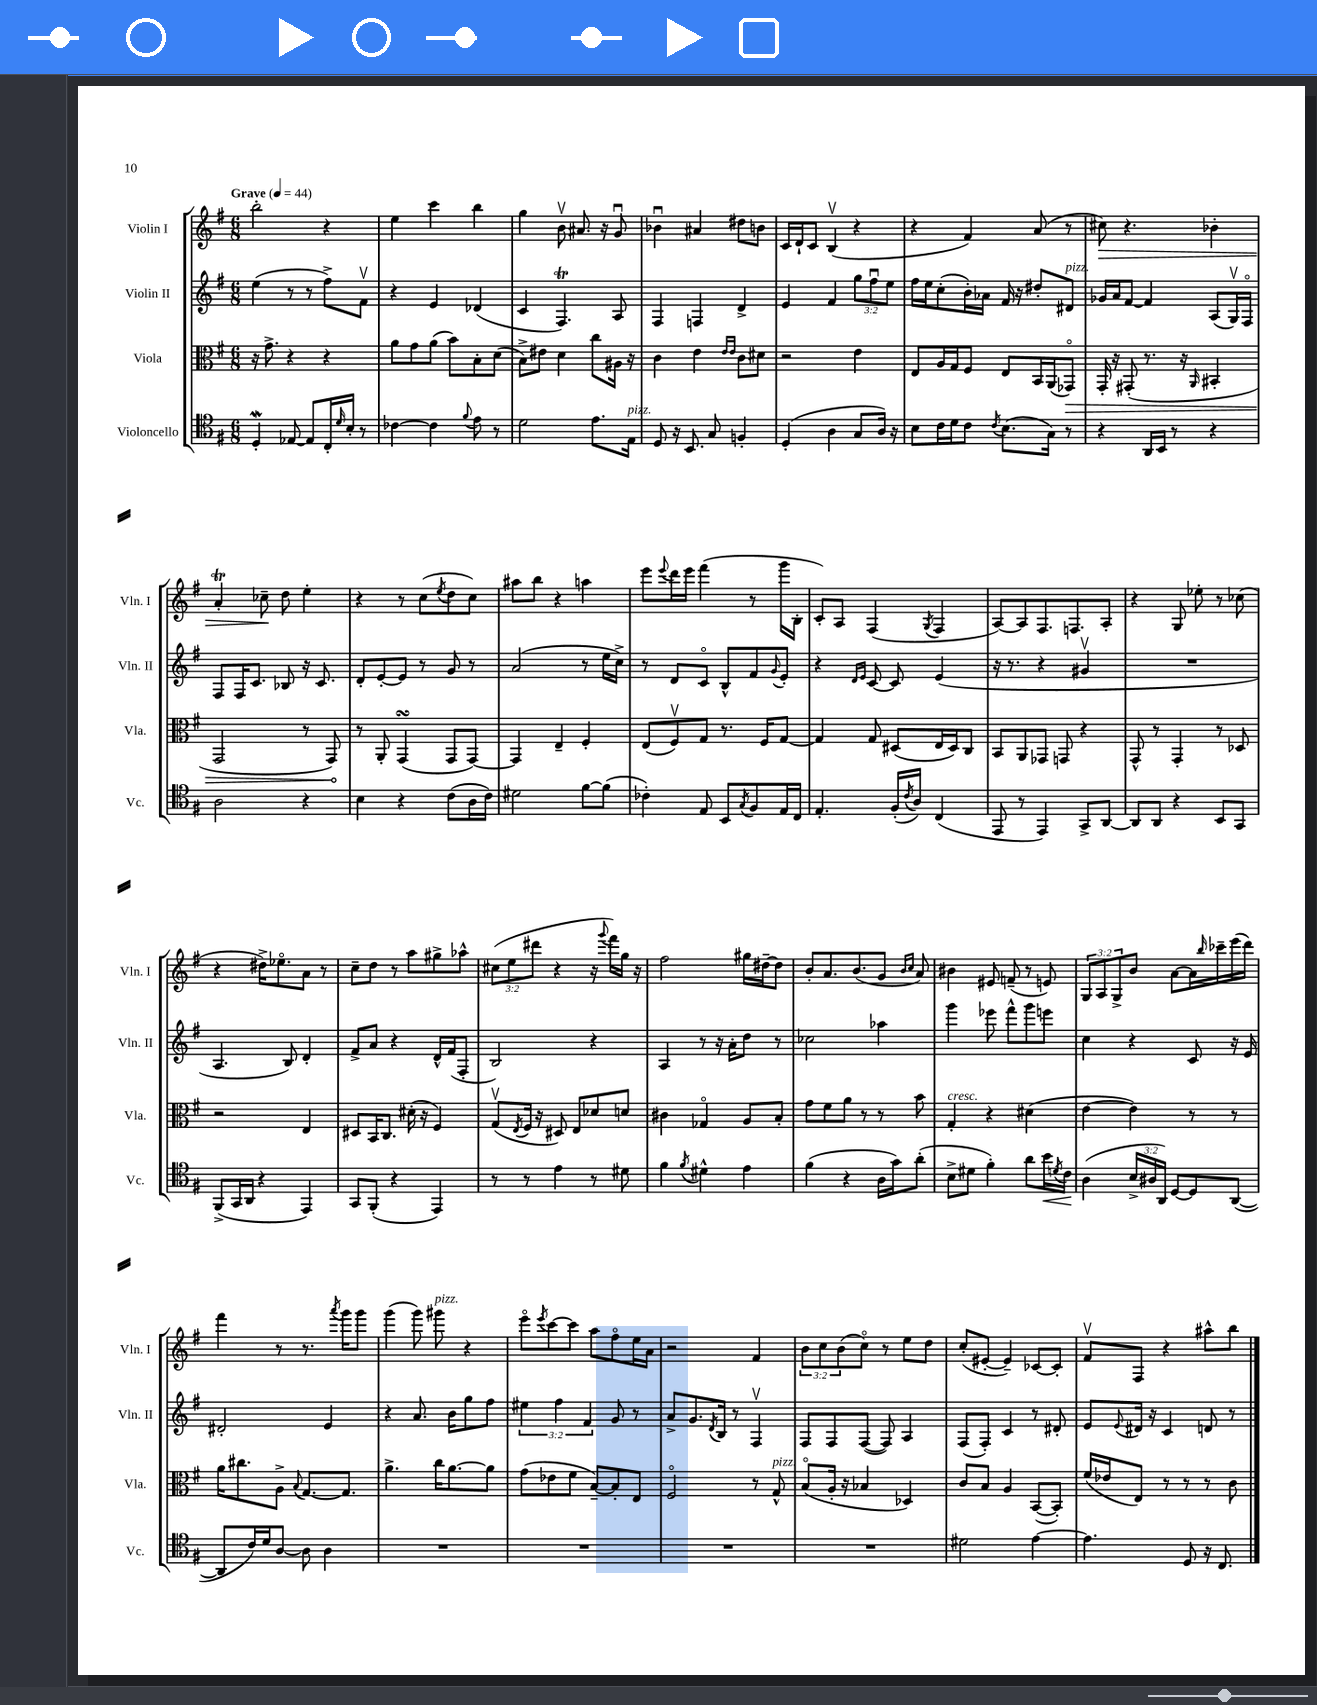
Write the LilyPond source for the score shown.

<<
\new StaffGroup <<
\new Staff = "s0" \with { instrumentName = "Violin I" shortInstrumentName = "Vln. I" } {
    \clef treble \key g \major \numericTimeSignature \time 6/8 \override Staff.TupletNumber.text = #tuplet-number::calc-fraction-text \tempo "Grave" 4 = 44
    b''2-. r4 |
    e''4 c'''4 b''4 |
    g''4 b'8\upbow ais'8. r16 g'8\downbow |
    bes'4\downbow ais'4 dis''8 b'8 |
    c'16 d'16-! c'8 b4\upbow( r4 |
    r4 fis'4) a'8( r8 |
    cis''8\>) r4. bes'4-. |
    a'4-.\trill ces''8--\! d''8 e''4-. |
    r4 r8 c''8( \acciaccatura { e''8 } d''8 c''8) |
    ais''8 b''8 r4 a''4 |
    e'''8 \appoggiatura { e'''8 } d'''16 e'''16 fis'''4( r8 g'''16 b16-. |
    c'8-.) a8 fis4( \acciaccatura { g8 } fis4 |
    a8~) a8 fis8. f8. a8-. |
    r4 g8 ees''8-. r8 ces''8( |
    r4 dis''16->) ees''8.\flageolet a'8 r8 |
    c''8-- d''8 r8 a''8 gis''8-> aes''8-^ |
    \tuplet 3/2 { cis''8( e''8 dis'''8 } r4 r16 \appoggiatura { g'''8 } fis'''16) g''16 r16 |
    fis''2 gis''16 dis''16~-- dis''8 |
    b'8-. a'8. b'8.( g'8 \grace { b'16 c''16 } a'8) |
    bis'4 eis'8 f'8--( r8 e'8) |
    \tuplet 3/2 { g8 a8 g8-> } b'8 a'8~ a'16 \grace { b''16 } ces'''16-- e'''16( d'''16) |
    fis'''4 r8 r8. \acciaccatura { a'''8 } g'''16 g'''8 |
    g'''4( g'''8) gis'''8^\markup { \italic "pizz." } r4 |
    e'''8\flageolet \acciaccatura { e'''8 } c'''8~ c'''8 a''8 fis''8\flageolet e''16 a'16 |
    r2 fis'4 |
    \tuplet 3/2 { b'8 c''8 b'8( } c''8\flageolet) r8 e''8 d''8 |
    c''8-.( eis'8~-. eis'4--) ces'8~ ces'8-. |
    fis'8\upbow fis8 r4 ais''8-^ b''8 \bar "|." |
}
\new Staff = "s1" \with { instrumentName = "Violin II" shortInstrumentName = "Vln. II" } {
    \clef treble \key g \major \numericTimeSignature \time 6/8 \override Staff.TupletNumber.text = #tuplet-number::calc-fraction-text
    e''4( r8 r8 fis''8->) fis'8\upbow |
    r4 e'4 des'4( |
    c'4 fis4.\trill) a8 |
    fis4 f4 d'4-> |
    e'4 fis'4 \tuplet 3/2 { g''8 fis''8\downbow e''8 } |
    fis''16 e''16 c''8-.( b'16-.) aes'16 fis'16 r16 dis''8-. dis'8^\markup { \italic "pizz." } |
    ges'16 a'16 fis'8~ fis'4 a8( g16\upbow) fis16\flageolet |
    fis8 fis16 c'8. bes8 r16 c'8. |
    d'8-. e'8~-. e'8 r8 g'8 r8 |
    a'2( r8 e''16 c''16->) |
    r8 d'8 c'8\flageolet b8-^ fis'8 \appoggiatura { g'8 } e'8-. |
    r4 \grace { d'16 e'16 } c'8~ c'8 e'4( |
    r16 r8. r4 gis'4\upbow |
    R2. |
    a4. b8) d'4-. |
    fis'8-> a'8 r4 d'16-^ fis'16( fis8-. |
    b2) r4 |
    a4 r8 r16 a'16-. d''8 r8 |
    ces''2 aes''4 |
    g'''4 ees'''8 fis'''8-^ g'''8 e'''8 |
    c''4 r4 c'8 r16 e'16 |
    dis'2-. e'4 |
    r4 a'8. b'16 g''8 fis''8 |
    \tuplet 3/2 { eis''4 fis''4 fis'4 } g'8 r8 |
    a'8-> g'8. \acciaccatura { d'8 } b16 r8 fis4\upbow |
    fis8 fis8 fis8~( fis8) a4 |
    fis8( fis8-.) c'4 r8 dis'8-. |
    e'8 \appoggiatura { e'8 } dis'16 r16 c'4 d'8 r8 \bar "|." |
}
\new Staff = "s2" \with { instrumentName = "Viola" shortInstrumentName = "Vla." } {
    \clef alto \key g \major \numericTimeSignature \time 6/8
    r16 g'8.-> r4 r4 |
    a'8 g'8 a'8( b'8) b8-. d'8( |
    b8->) eis'8 d'4 c''8 ais16 r16 |
    c'4 e'4 \grace { e'16 e'16 } c'8 dis'8 |
    r2 e'4 |
    e8 a16 g16 fis8 e8 b,16 a,16( \once \override Hairpin.circled-tip = ##t ges,8\flageolet\>) |
    g,16-. r16 gis,8-.( r8. r16 \grace { a,16 } bis,4-. |
    g,2 r8 g,8\!) |
    r8 a,8-. g,4\turn( g,8 g,8~) |
    g,4 e4-- fis4-. |
    e8( fis8\upbow) g8 r8. fis16 g8~ |
    g4 g8 dis8( e16 dis16) c8 |
    b,8 a,8 ges,8 g,8 r4 |
    g,8-^ r8 g,4-. r8 des8 |
    r2 e4 |
    dis8 b,16 c8. dis'16-.( r16 fis4) |
    g8\upbow( \acciaccatura { e8 } fis16 r16 dis8) e8 des'8 d'8 |
    cis'4 ges4\flageolet a8 b8-. |
    g'8 fis'8 a'8 r8 r8 b'8 |
    g4-.^\markup { \italic "cresc." } r4 dis'4( |
    e'4~ e'4) r8 r8 |
    a'16 cis''8. a8-> \appoggiatura { b8 } g8.~ g8. |
    a'4.-> c''16 a'8.~ a'8 |
    g'8( ees'8 fis'8 b8~--) b8-. e8 |
    fis2\flageolet r8 g8-^^\markup { \italic "pizz." } |
    b8\flageolet( a16-. r16 bes4 des4) |
    c'8 b8 a4 b,8~( b,8-.) |
    fis'16( ees'16 e8) r8 r8 r8 c'8 \bar "|." |
}
\new Staff = "s3" \with { instrumentName = "Violoncello" shortInstrumentName = "Vc." } {
    \clef tenor \key g \major \numericTimeSignature \time 6/8 \override Staff.TupletNumber.text = #tuplet-number::calc-fraction-text
    d4-.\mordent ees8~ ees8 c16-. \grace { d'16 } b16-. r8 |
    ces'4~ ces'4 \appoggiatura { fis'8 } e'8 r8 |
    d'2 e'8. e16^\markup { \italic "pizz." } |
    d8 r16 b,8. g8 f4-. |
    d4-.( a4 g8 a16) r16 |
    b8 c'16 d'16 c'8 \acciaccatura { c'8 } b8.( g16) r8 |
    r4 a,16 b,16 r8 r4 |
    a2 r4 |
    b4 r4 c'8( a16 c'16) |
    dis'2 fis'8~ fis'8( |
    ces'4-.) e8 b,8 \acciaccatura { g8 } fis8 e16 c16 |
    e4.-. fis16-.( \acciaccatura { c'8 } a16) c4( |
    e,8 r8 e,4) g,8-> a,8~ |
    a,8 a,8 r4 b,8 g,8 |
    fis,8->( g,16 a,16 r4 e,4) |
    g,8 fis,8-.( r4 e,4) |
    r8 r8 e'4 r8 dis'8 |
    fis'4 \acciaccatura { fis'8 } dis'4-^ e'4 |
    fis'4( r4 a16 g'16) a'8-.( |
    b8-> dis'8 fis'4-.) a'8 b'16\< \acciaccatura { d'8 } c'16 |
    a4\!( \tuplet 3/2 { b16-> ais16 a,16) } d8~ d8 a,8~( |
    a,8 c'16) d'16 a8~ a8 a4 |
    R2. |
    R2. |
    R2. |
    R2. |
    dis'2 e'4~ |
    e'4. d8 r16 c8. \bar "|." |
}
>>
>>
\layout { \context { \Score \remove "Bar_number_engraver" } }
